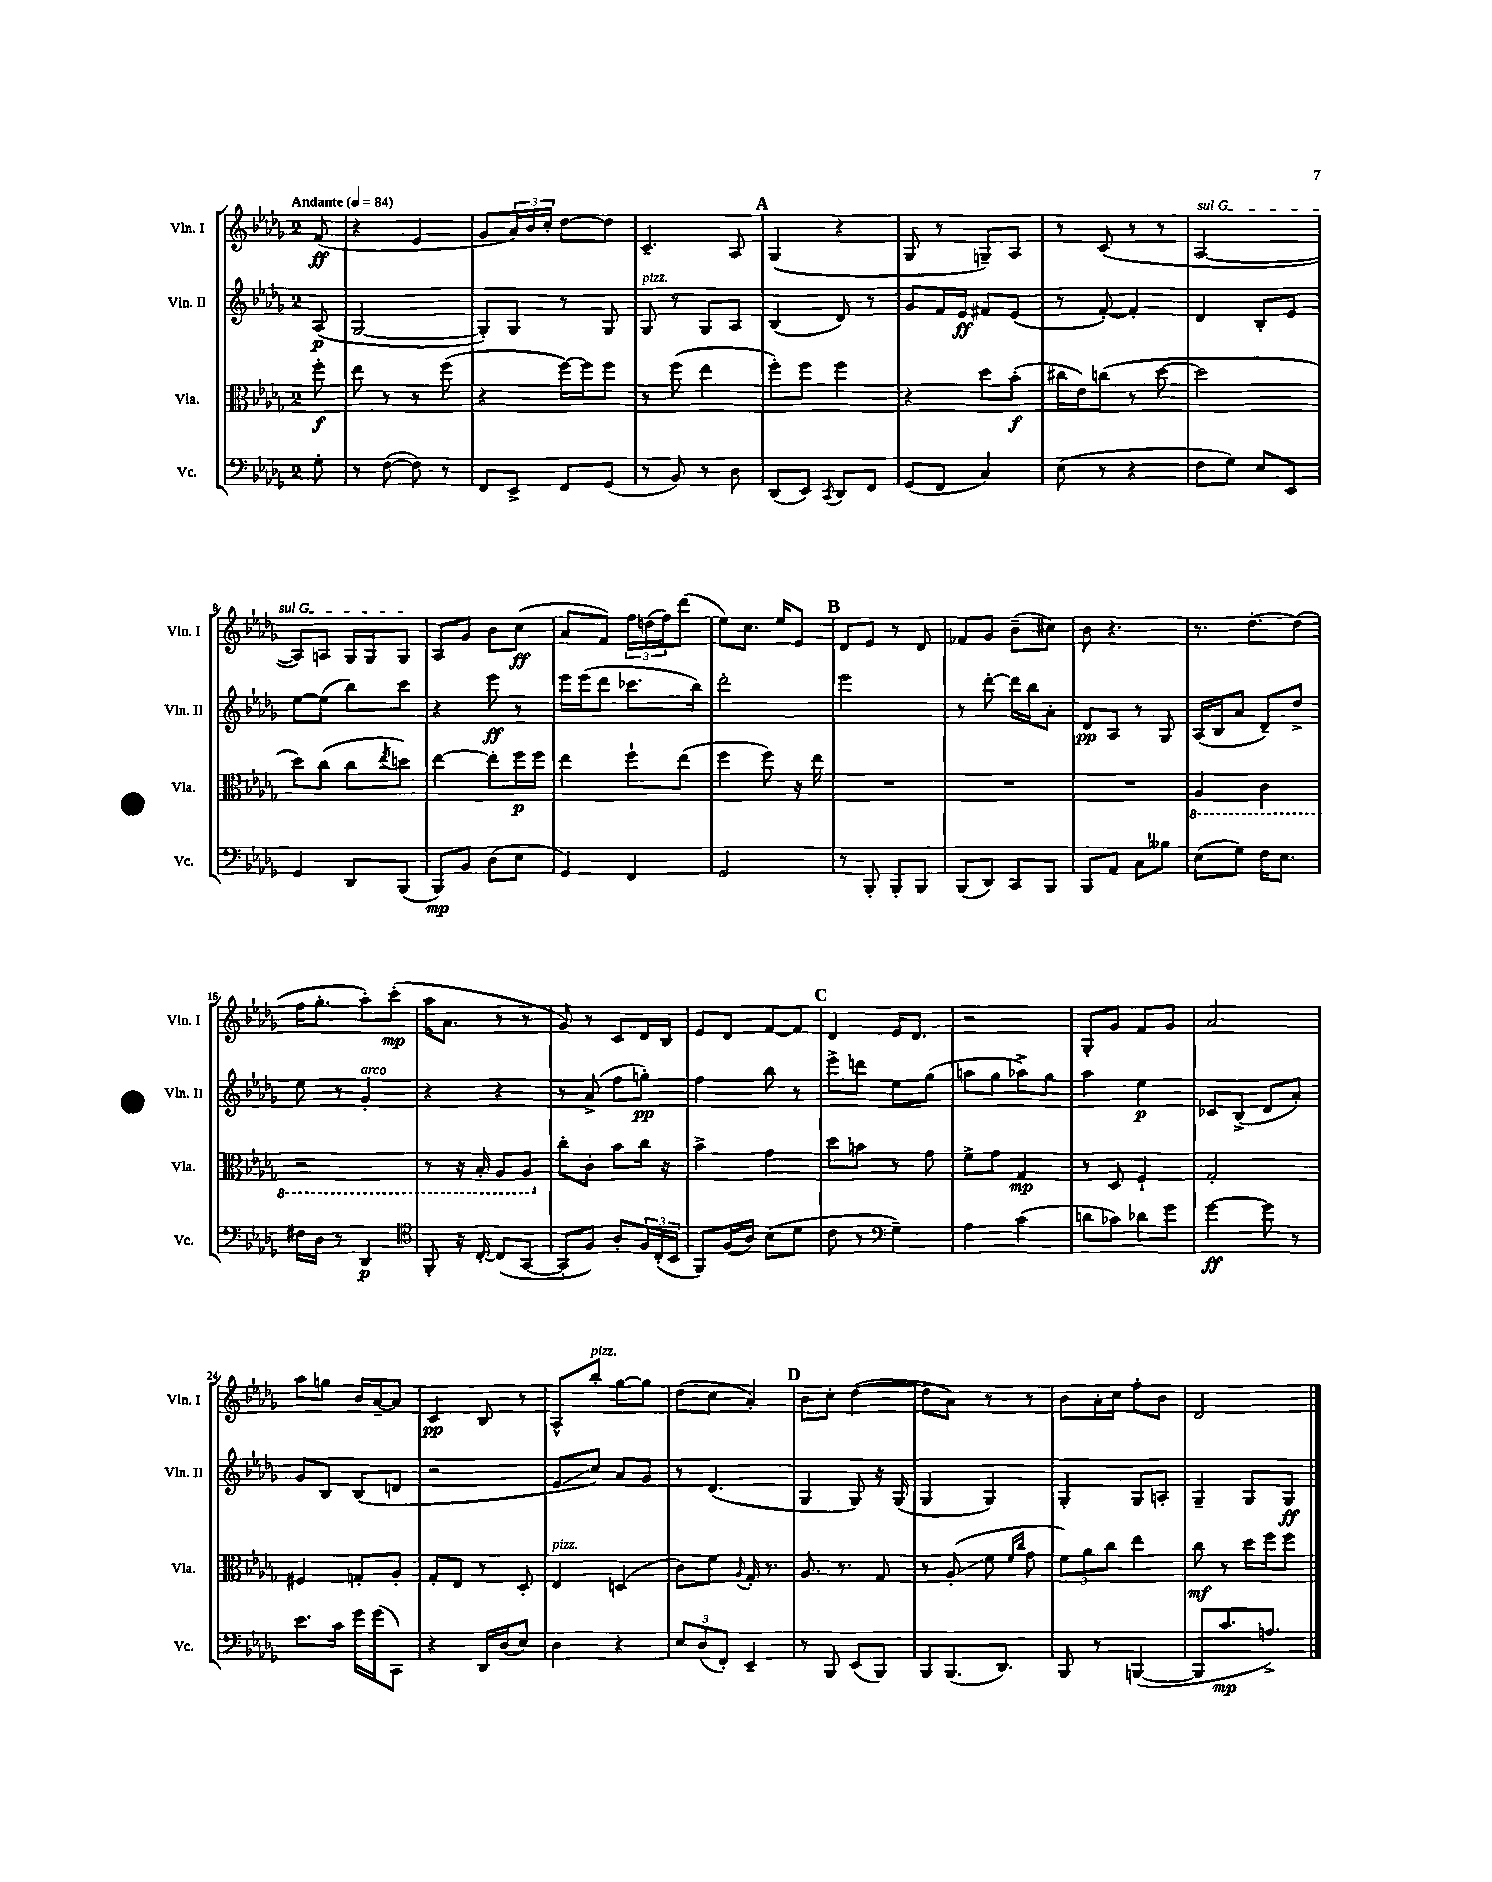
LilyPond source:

<<
\new StaffGroup <<
\new Staff = "s0" \with { instrumentName = "Vln. I" shortInstrumentName = "Vln. I" } {
    \clef treble \key des \major \once \override Staff.TimeSignature.style = #'single-digit \time 2/4 \partial 8 \tempo "Andante" 4 = 84
    f'8\ff( |
    r4 ees'4 |
    ges'8 \tuplet 3/2 { aes'16) bes'16 c''16-. } des''8~ des''8 |
    c'4.-- aes8 |
    \mark \markup { \bold "A" } ges4( r4 |
    ges8 r8 g8--) aes8 |
    r8 c'8( r8 r8 |
    \once \override TextSpanner.bound-details.left.text = \markup { \italic "sul G" } aes2~\startTextSpan |
    aes8) a8 ges16 ges16 ges8\stopTextSpan |
    aes8 ges'8 bes'8 c''8\ff( |
    aes'8 f'8) \tuplet 3/2 { f''16 d''16( f''16) } des'''8( |
    ees''8) c''8. ees''16 ees'8 |
    \mark \markup { \bold "B" } des'8 ees'8 r8 des'8 |
    fes'8 ges'8 bes'8--( cis''8) |
    bes'8 r4. |
    r8. des''8.~-. des''8( |
    f''16 ges''8.-. aes''8-.) c'''8-.\mp( |
    aes''16 aes'8. r8 r8 |
    ges'8) r8 c'8 des'16 bes16 |
    ees'8 des'8 f'8~ f'8 |
    \mark \markup { \bold "C" } des'4 ees'16 des'8. |
    r2 |
    ges8-. ges'8 f'8 ges'8 |
    aes'2 |
    aes''8 g''8 bes'16 aes'16~-- aes'8 |
    c'4\pp bes8 r8 |
    aes8-^ bes''8-.^\markup { \italic "pizz." } ges''8~ ges''8 |
    des''8( c''8 aes'4-.) |
    \mark \markup { \bold "D" } bes'8 c''8-. des''4~( |
    des''8 aes'8) r8 r8 |
    bes'8 aes'16-. c''16 f''8-. bes'8 |
    des'2 \bar "|." |
}
\new Staff = "s1" \with { instrumentName = "Vln. II" shortInstrumentName = "Vln. II" } {
    \clef treble \key des \major \once \override Staff.TimeSignature.style = #'single-digit \time 2/4 \partial 8
    aes8\p( |
    ges2~ |
    ges8-.) ges8 r8 ges8 |
    ges8^\markup { \italic "pizz." } r8 ges8 aes8 |
    \mark \markup { \bold "A" } bes4( des'8) r8 |
    ges'8 f'16 ees'16\ff fis'8 ees'8( |
    r8 f'8~-.) f'4-. |
    des'4 bes8-. ees'8 |
    ees''8~ ees''8( bes''8) c'''8 |
    r4 ees'''8\ff r8 |
    ees'''16 ees'''16( des'''8 ces'''8. bes''16) |
    des'''2-. |
    \mark \markup { \bold "B" } ees'''2 |
    r8 des'''8~-. des'''16 bes''16 aes'8-. |
    des'8\pp aes8 r8 ges8 |
    aes16( bes16 aes'8 des'8--) des''8-> |
    ees''8 r8 ges'4-.^\markup { \italic "arco" } |
    r4 r4 |
    r8 aes'8->( f''8 g''8-.\pp) |
    f''4 bes''8 r8 |
    \mark \markup { \bold "C" } ees'''8-> d'''8 ees''8 ges''8( |
    a''8 ges''8 aes''8->) ges''8 |
    aes''4 ees''4\p |
    ces'8 bes8->( des'8 aes'8-.) |
    ges'8 bes8 bes8( d'8 |
    r2 |
    ees'8\glissando c''8) aes'8 ges'8 |
    r8 des'4.( |
    \mark \markup { \bold "D" } ges4 ges8) r16 ges16( |
    ges4 ges4) |
    ges4-. ges8 a8-. |
    ges4-- ges8 ges8\ff \bar "|." |
}
\new Staff = "s2" \with { instrumentName = "Vla." shortInstrumentName = "Vla." } {
    \clef alto \key des \major \once \override Staff.TimeSignature.style = #'single-digit \time 2/4 \partial 8
    f''8-.\f |
    ees''8 r8 r8 f''8( |
    r4 f''16~) f''16 f''8 |
    r8 f''8( ees''4 |
    \mark \markup { \bold "A" } f''8-.) f''8 f''4 |
    r4 des''8 bes'8-.\f( |
    cis''16 ees'16) c''8( r8 des''8~ |
    des''2 |
    des''8) c''8( c''8 \acciaccatura { ees''8 } d''8) |
    ees''4~ ees''8-. f''16\p f''16 |
    ees''4 f''8-! ees''8( |
    f''4 f''8) r16 ees''16 |
    \mark \markup { \bold "B" } R2 |
    R2 |
    R2 |
    \ottava #-1 aes,4 c4 |
    r2 |
    r8 r16 bes,16-. aes,8 aes,8 \ottava #0 |
    c''8-. c'8-. bes'8 c''16 r16 |
    bes'4-> ges'4 |
    \mark \markup { \bold "C" } des''8 b'8 r8 ges'8 |
    f'8-> ges'8 ges4\mp |
    r8 des8 f4-! |
    ges2-. |
    fis4 g8-. aes8-. |
    ges8-. ees8 r8 des8-. |
    ees4^\markup { \italic "pizz." } d4( |
    c'8) f'8 \appoggiatura { aes8 } ges16-. r8. |
    \mark \markup { \bold "D" } aes8. r8. ges8 |
    r8 aes8-.\glissando( f'8 \grace { f'16 c''16 } ges'8 |
    \tuplet 3/2 { f'8) aes'8 c''8 } ees''4 |
    c''8\mf r8 des''16 f''16 f''8 \bar "|." |
}
\new Staff = "s3" \with { instrumentName = "Vc." shortInstrumentName = "Vc." } {
    \clef bass \key des \major \once \override Staff.TimeSignature.style = #'single-digit \time 2/4 \partial 8
    ges8-. |
    r8 f8~( f8) r8 |
    f,8 ees,8-> f,8 ges,8( |
    r8 bes,8) r8 des8 |
    \mark \markup { \bold "A" } des,8( ees,8) \acciaccatura { c,8 } des,8 f,8 |
    ges,8( f,8 c4) |
    ees8( r8 r4 |
    f8 ges8) ees8 ees,8 |
    ges,4 des,8 bes,,8( |
    bes,,8\mp) bes,8 des8( ees8 |
    ges,4) f,4 |
    ges,2 |
    \mark \markup { \bold "B" } r8 bes,,8-. bes,,8-. bes,,8 |
    bes,,8( des,8) c,8 bes,,8 |
    bes,,8 aes,8 c8 beses8 |
    ees8( ges8) f16 ees8. |
    fis16 des16 r8 des,4\p |
    \clef tenor f,8-. r16 c16~-. c8( ges,8~ |
    ges,8-. f8) aes8-. \tuplet 3/2 { f16 c16-.( bes,16 } |
    f,8) f16( aes16) bes8( des'8 |
    \mark \markup { \bold "C" } c'8 r8 \clef bass ges4--) |
    aes4 c'4( |
    d'8 ces'8) des'8 ges'8 |
    ges'4~\ff ges'8 r8 |
    ees'8. c'16 ges'16 ges'16( c,8) |
    r4 des,16 des16( ees8) |
    des4 r4 |
    \tuplet 3/2 { ees8 des8( f,8-.) } ees,4-- |
    \mark \markup { \bold "D" } r8 bes,,8 ees,8( bes,,8) |
    bes,,8 bes,,8.( des,8.) |
    bes,,8 r8 b,,4~( |
    b,,8 c'8.\mp a8.->) \bar "|." |
}
>>
>>
